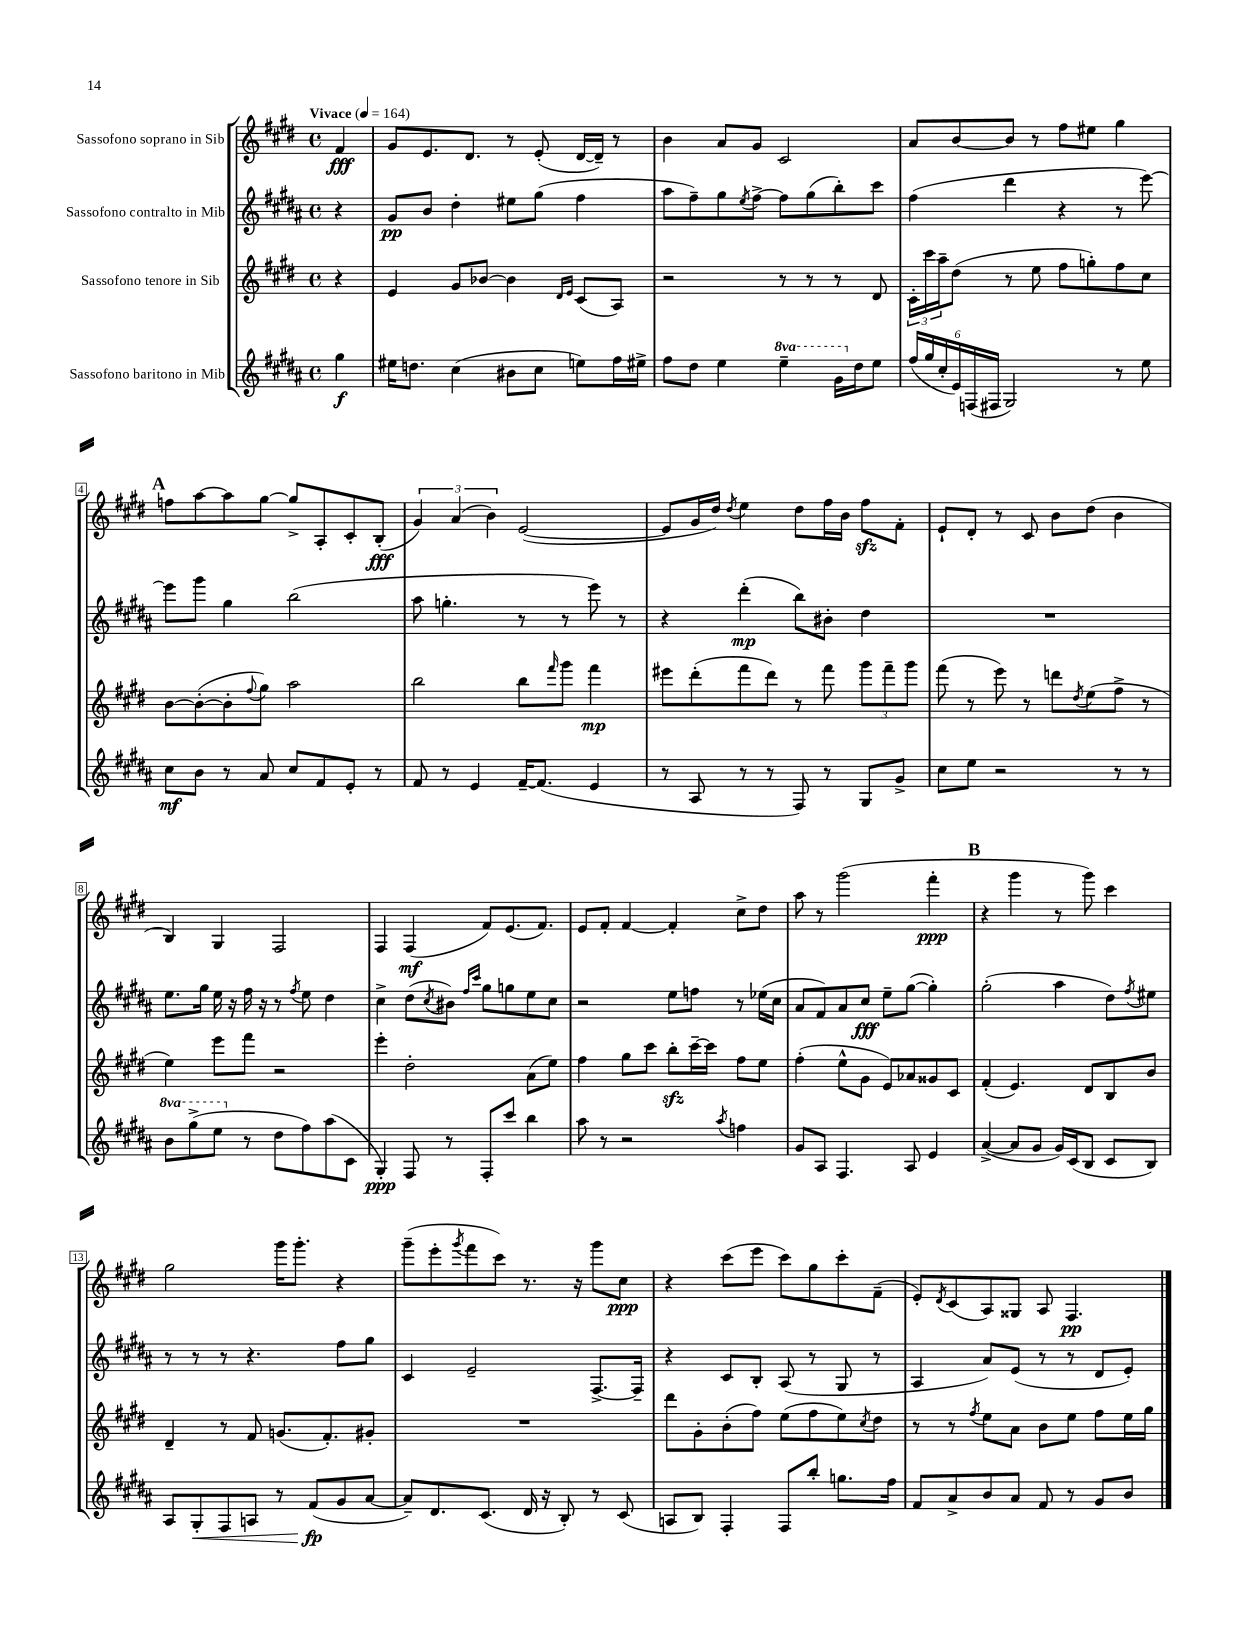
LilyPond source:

<<
\new StaffGroup <<
\new Staff = "s0" \with { instrumentName = "Sassofono soprano in Sib" } {
    \clef treble \key e \major \defaultTimeSignature \time 4/4 \partial 4 \tempo "Vivace" 4 = 164
    fis'4\fff |
    gis'8 e'8. dis'8. r8 e'8-.( dis'16~ dis'16--) r8 |
    b'4 a'8 gis'8 cis'2 |
    a'8 b'8~ b'8 r8 fis''8 eis''8 gis''4 |
    \mark \markup { \bold "A" } f''8 a''8~ a''8 gis''8~ gis''8-> a8-. cis'8-. b8-.\fff( |
    \tuplet 3/2 { gis'4) a'4( b'4) } e'2~( |
    e'8 gis'16 dis''16) \acciaccatura { dis''8 } e''4 dis''8 fis''16 b'16 fis''8\sfz fis'8-. |
    e'8-! dis'8-. r8 cis'8 b'8 dis''8( b'4 |
    b4) gis4 fis2 |
    fis4 fis4\mf( fis'8) e'8.( fis'8.) |
    e'8 fis'8-. fis'4~ fis'4-. cis''8-> dis''8 |
    a''8 r8 gis'''2( fis'''4-.\ppp |
    \mark \markup { \bold "B" } r4 gis'''4 r8 gis'''8) cis'''4 |
    gis''2 gis'''16 gis'''8.-. r4 |
    gis'''8--( e'''8-. \acciaccatura { gis'''8 } fis'''8 cis'''8) r8. r16 gis'''8 cis''8\ppp |
    r4 cis'''8( e'''8 cis'''8) gis''8 cis'''8-. fis'8--( |
    e'8-.) \acciaccatura { dis'8 } cis'8( a8) gisis8 a8 fis4.\pp \bar "|." |
}
\new Staff = "s1" \with { instrumentName = "Sassofono contralto in Mib" } {
    \clef treble \key b \major \defaultTimeSignature \time 4/4 \partial 4
    r4 |
    gis'8\pp b'8 dis''4-. eis''8 gis''8( fis''4 |
    ais''8 fis''8--) gis''8 \acciaccatura { e''8 } fis''8~-> fis''8 gis''8( b''8-.) cis'''8 |
    fis''4( dis'''4 r4 r8 e'''8~) |
    \mark \markup { \bold "A" } e'''8 gis'''8 gis''4 b''2( |
    ais''8 g''4.-. r8 r8 e'''8) r8 |
    r4 dis'''4-.\mp( b''8) bis'8-. dis''4 |
    R1 |
    e''8. gis''16 e''16 r16 fis''16 r16 r8 \acciaccatura { fis''8 } e''8 dis''4 |
    cis''4-> dis''8( \acciaccatura { cis''8 } bis'8) \grace { fis''16 cis'''16 } gis''8 g''8 e''8 cis''8 |
    r2 e''8 f''8 r8 ees''16( cis''16 |
    ais'8 fis'8) ais'8 cis''8\fff e''8-- gis''8~( gis''4-.) |
    \mark \markup { \bold "B" } gis''2-.( ais''4 dis''8) \acciaccatura { fis''8 } eis''8 |
    r8 r8 r8 r4. fis''8 gis''8 |
    cis'4 e'2-- fis8.~-> fis16-- |
    r4 cis'8 b8-. ais8( r8 gis8 r8 |
    ais4 ais'8) e'8( r8 r8 dis'8 e'8-.) \bar "|." |
}
\new Staff = "s2" \with { instrumentName = "Sassofono tenore in Sib" } {
    \clef treble \key e \major \defaultTimeSignature \time 4/4 \partial 4
    r4 |
    e'4 gis'8 bes'8~ bes'4 \grace { dis'16 e'16 } cis'8( a8) |
    r2 r8 r8 r8 dis'8 |
    \tuplet 3/2 { cis'16-. cis'''16 a''16-- } dis''8( r8 e''8 fis''8 g''8-.) fis''8 cis''8 |
    \mark \markup { \bold "A" } b'8~ b'8~-.( b'8-. \appoggiatura { fis''8 } gis''8) a''2 |
    b''2 b''8 \grace { fis'''16 } gis'''8 fis'''4\mp |
    eis'''8 dis'''8-.( fis'''8 dis'''8) r8 fis'''8 \tuplet 3/2 { gis'''8 fis'''8-- gis'''8 } |
    fis'''8( r8 e'''8) r8 d'''8 \acciaccatura { dis''8 } e''8( fis''8-> r8 |
    e''4) e'''8 fis'''8 r2 |
    e'''4-. dis''2-. a'8( e''8) |
    fis''4 gis''8 cis'''8 b''8-.\sfz cis'''16~-- cis'''16 fis''8 e''8 |
    fis''4-.( e''8-^ gis'8 e'8) aes'8 gisis'8 cis'8 |
    \mark \markup { \bold "B" } fis'4-.( e'4.) dis'8 b8 b'8 |
    dis'4-- r8 fis'8 g'8.( fis'8.-.) gis'8-. |
    R1 |
    dis'''8 gis'8-. b'8-.( fis''8) e''8( fis''8 e''8) \acciaccatura { cis''8 } dis''8 |
    r8 r8 \acciaccatura { fis''8 } e''8 a'8 b'8 e''8 fis''8 e''16 gis''16 \bar "|." |
}
\new Staff = "s3" \with { instrumentName = "Sassofono baritono in Mib" } {
    \clef treble \key b \major \defaultTimeSignature \time 4/4 \set Staff.ottavationMarkups = #ottavation-simple-ordinals \partial 4
    gis''4\f |
    eis''16 d''8. cis''4( bis'8 cis''8 e''8) fis''16 eis''16-> |
    fis''8 dis''8 e''4 \ottava #1 e'''4-- gis''16 \ottava #0 dis''16 e''8 |
    \tuplet 6/4 { fis''16( gis''16 cis''16-. e'16) f16( fis16 } gis2) r8 e''8 |
    \mark \markup { \bold "A" } cis''8\mf b'8 r8 ais'8 cis''8 fis'8 e'8-. r8 |
    fis'8 r8 e'4 fis'16~-- fis'8.( e'4 |
    r8 ais8 r8 r8 fis8) r8 gis8 gis'8-> |
    cis''8 e''8 r2 r8 r8 |
    \ottava #1 b''8 gis'''8->( e'''8 \ottava #0 r8 dis''8 fis''8) ais''8( cis'8 |
    gis4-.\ppp) fis8 r8 fis8-. cis'''8 b''4 |
    ais''8 r8 r2 \acciaccatura { ais''8 } f''4 |
    gis'8 ais8 fis4. ais8 e'4 |
    \mark \markup { \bold "B" } ais'4~->( ais'8 gis'8 gis'16) cis'16( b8 cis'8 b8) |
    ais8 gis8-.\< fis8 a8 r8 fis'8\fp\!( gis'8 ais'8~ |
    ais'8--) dis'8. cis'8.( dis'16 r16 b8-.) r8 cis'8( |
    a8 b8) fis4-. fis8 b''8-. g''8. fis''16 |
    fis'8 ais'8-> b'8 ais'8 fis'8 r8 gis'8 b'8 \bar "|." |
}
>>
>>
\layout { \context { \Score \override BarNumber.stencil = #(make-stencil-boxer 0.1 0.3 ly:text-interface::print) } }
